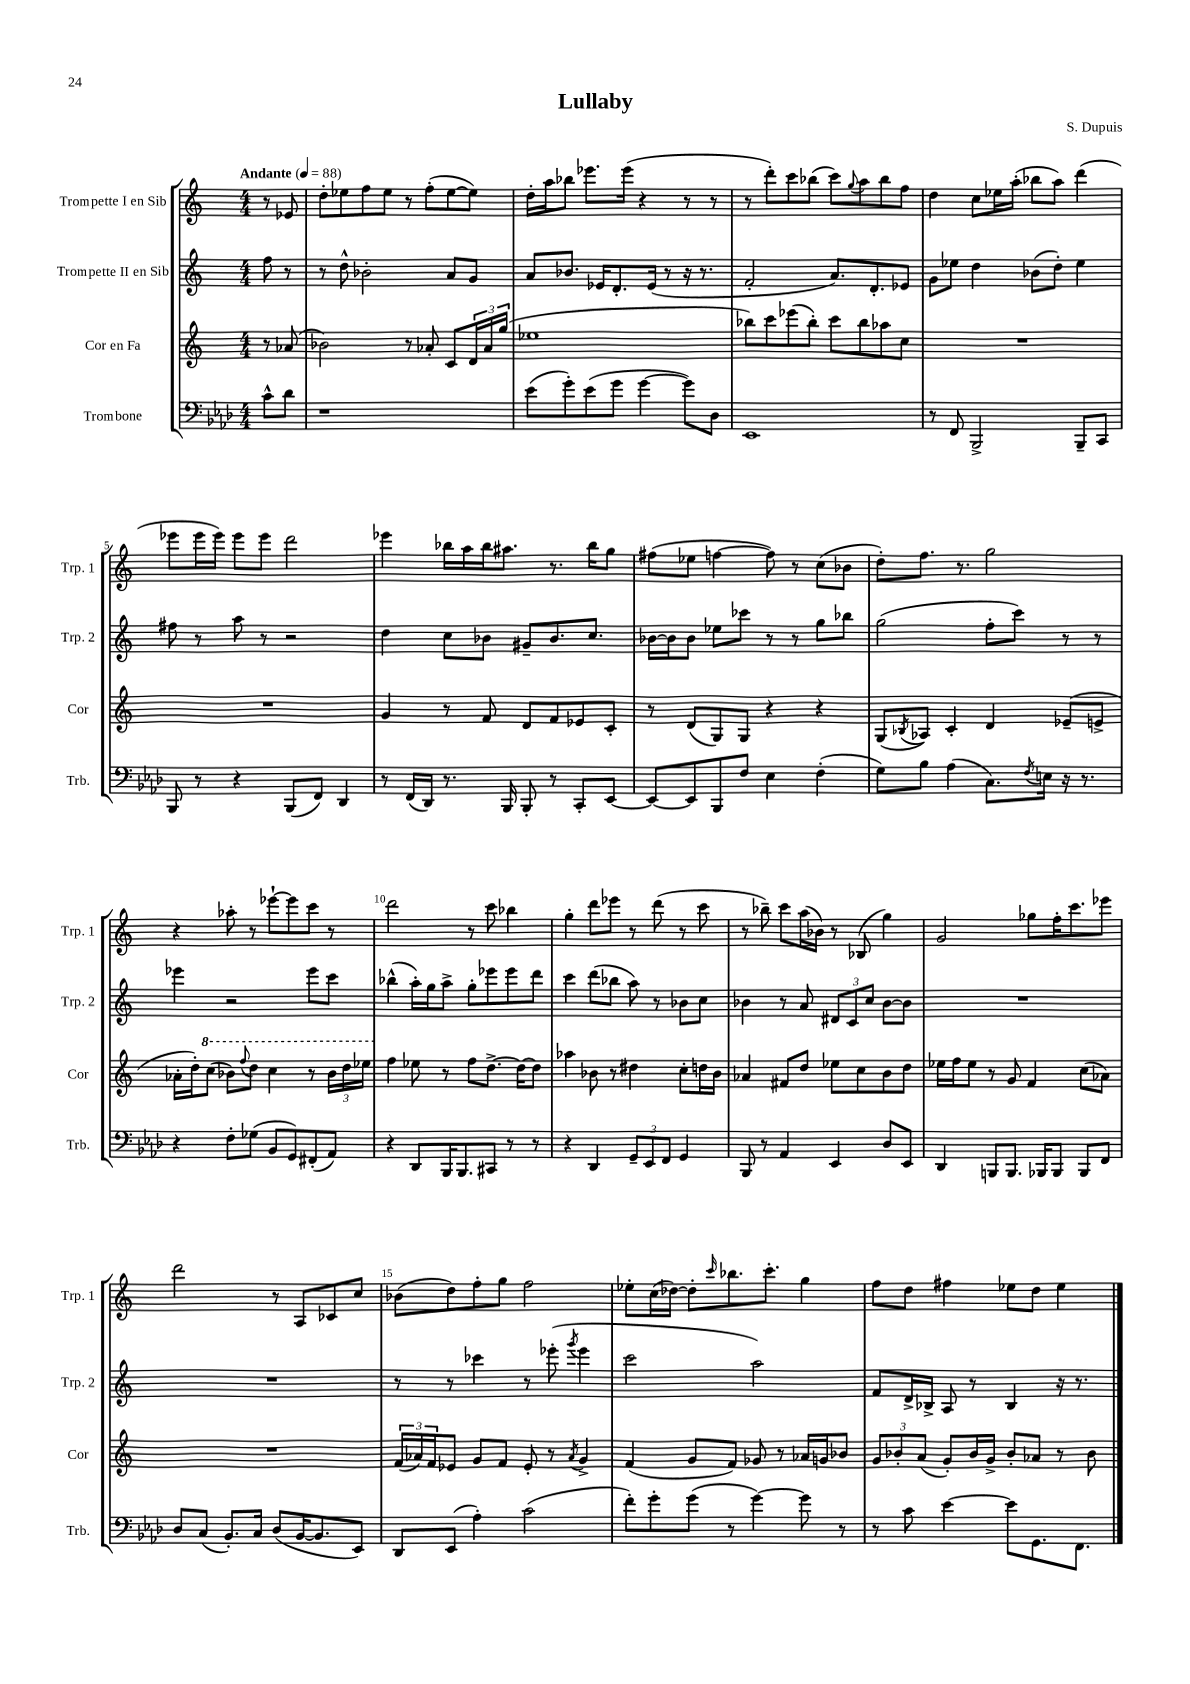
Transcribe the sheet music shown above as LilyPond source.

\header { title = "Lullaby" composer = "S. Dupuis" }
<<
\new StaffGroup <<
\new Staff = "s0" \with { instrumentName = "Trompette I en Sib" shortInstrumentName = "Trp. 1" } {
    \clef treble \key c \major \numericTimeSignature \time 4/4 \partial 4 \tempo "Andante" 4 = 88
    r8 ees'8 |
    d''8-. ees''8 f''8 ees''8 r8 f''8-.( ees''8~ ees''8) |
    d''16-. a''16 bes''8 ees'''8. ees'''16( r4 r8 r8 |
    r8 d'''8-.) c'''8 bes''8( c'''8) \appoggiatura { g''8 } a''8 bes''8 f''8 |
    d''4 c''8 ees''16 a''16-.( bes''8 a''8) d'''4( |
    ees'''8 ees'''16 ees'''16) ees'''8 ees'''8 d'''2 |
    ees'''4 bes''16 a''16 bes''16 ais''8. r8. bes''16 g''8 |
    fis''8( ees''8 f''4~ f''8) r8 c''8( bes'8 |
    d''8-.) f''8. r8. g''2 |
    r4 aes''8-. r8 ees'''8~-! ees'''8 c'''8 r8 |
    d'''2 r8 c'''8 bes''4 |
    g''4-. d'''8 ees'''8 r8 d'''8( r8 c'''8 |
    r8 bes''8--) c'''8 a''16( bes'16) r8 bes8( g''4) |
    g'2 ges''8 f''16-. c'''8. ees'''8 |
    d'''2 r8 a8 ces'8 c''8 |
    bes'8( d''8) f''8-. g''8 f''2 |
    ees''8-. c''16( des''16~) des''8-. \grace { c'''16 } bes''8. c'''8.-. g''4 |
    f''8 d''8 fis''4 ees''8 d''8 ees''4 \bar "|." |
}
\new Staff = "s1" \with { instrumentName = "Trompette II en Sib" shortInstrumentName = "Trp. 2" } {
    \clef treble \key c \major \numericTimeSignature \time 4/4 \partial 4
    f''8 r8 |
    r8 d''8-^ bes'2-. a'8 g'8 |
    a'8 bes'8. ees'16 d'8.-. ees'16( r8 r16 r8. |
    f'2-. a'8.) d'8.-. ees'8 |
    g'8 ees''8 d''4 bes'8( d''8-.) ees''4 |
    fis''8 r8 a''8 r8 r2 |
    d''4 c''8 bes'8 gis'8-- bes'8. c''8. |
    bes'16~ bes'16 bes'8 ees''8 ces'''8 r8 r8 g''8 bes''8 |
    g''2( f''8-. c'''8) r8 r8 |
    ees'''4 r2 ees'''8 c'''8 |
    bes''4-^( a''16-.) g''16 a''8-> g''8-. ees'''8 ees'''8 d'''8 |
    c'''4 d'''8( bes''8 a''8) r8 bes'8 c''8 |
    bes'4 r8 a'8 \tuplet 3/2 { dis'8 c'8 c''8 } bes'8~ bes'8 |
    R1 |
    R1 |
    r8 r8 ces'''4 r8 ees'''8-.( \acciaccatura { g'''8 } ees'''4 |
    c'''2 a''2) |
    f'8 d'16-> bes16-> a8 r8 bes4 r16 r8. \bar "|." |
}
\new Staff = "s2" \with { instrumentName = "Cor en Fa" shortInstrumentName = "Cor" } {
    \clef treble \key c \major \numericTimeSignature \time 4/4 \partial 4
    r8 aes'8( |
    bes'2) r8 aes'8-. c'8 \tuplet 3/2 { d'16 aes'16 g''16( } |
    ees''1 |
    bes''8) c'''8 ees'''8( bes''8-.) c'''8 bes''8 aes''8 c''8 |
    R1 |
    R1 |
    g'4 r8 f'8 d'8 f'8 ees'8 c'8-. |
    r8 d'8( g8) g8 r4 r4 |
    g8( \acciaccatura { bes8 } aes8) c'4-. d'4 ees'8--( e'8-> |
    aes'16-. d''16-.) \ottava #1 c'''8( bes''8) \appoggiatura { f'''8 } d'''8 c'''4 r8 \tuplet 3/2 { bes''16 d'''16 ees'''16 \ottava #0 } |
    f''4 ees''8 r8 f''8 d''8.~-> d''16~ d''8 |
    aes''4 bes'8 r8 dis''4 c''8-. d''16 bes'16 |
    aes'4 fis'8 d''8 ees''8 c''8 b'8 d''8 |
    ees''16 f''16 ees''8 r8 g'8 f'4 c''8( aes'8) |
    R1 |
    \tuplet 3/2 { f'16( aes'16) f'16 } ees'8 g'8 f'8 ees'8-. r8 \acciaccatura { aes'8 } g'4-> |
    f'4( g'8 f'8) ges'8 r8 aes'16 g'16 bes'8 |
    \tuplet 3/2 { g'8 bes'8-. a'8( } g'8-.) bes'16 g'16-> bes'8-. aes'8 r8 bes'8 \bar "|." |
}
\new Staff = "s3" \with { instrumentName = "Trombone" shortInstrumentName = "Trb." } {
    \clef bass \key aes \major \numericTimeSignature \time 4/4 \partial 4
    c'8-^ des'8 |
    r1 |
    ees'8( g'8-.) ees'8( g'8 g'4~ g'8) des8 |
    ees,1 |
    r8 f,8 bes,,2-> bes,,8-- c,8 |
    bes,,8 r8 r4 bes,,8( f,8) des,4 |
    r8 f,16( des,16) r8. bes,,16 bes,,8-. r8 c,8-. ees,8~ |
    ees,8~ ees,8 bes,,8 f8 ees4 f4-.( |
    g8) bes8 aes4( c8.) \acciaccatura { f8 } e16 r16 r8. |
    r4 f8-. ges8( bes,8 g,8) fis,8-.( aes,8) |
    r4 des,8 bes,,16 bes,,8. cis,8 r8 r8 |
    r4 des,4 \tuplet 3/2 { g,8-- ees,8 f,8 } g,4 |
    bes,,8 r8 aes,4 ees,4 des8 ees,8 |
    des,4 b,,8 b,,8. bes,,16 bes,,8 bes,,8 f,8 |
    des8 c8( bes,8.-.) c16 des8( bes,16~ bes,8. ees,8) |
    des,8 ees,8( aes4-.) c'2( |
    f'8-.) g'8-. g'8( r8 g'4~) g'8 r8 |
    r8 c'8 ees'4~ ees'8 g,8. f,8. \bar "|." |
}
>>
>>
\layout { \context { \Score \override BarNumber.break-visibility = ##(#f #t #t) barNumberVisibility = #(every-nth-bar-number-visible 5) } }
